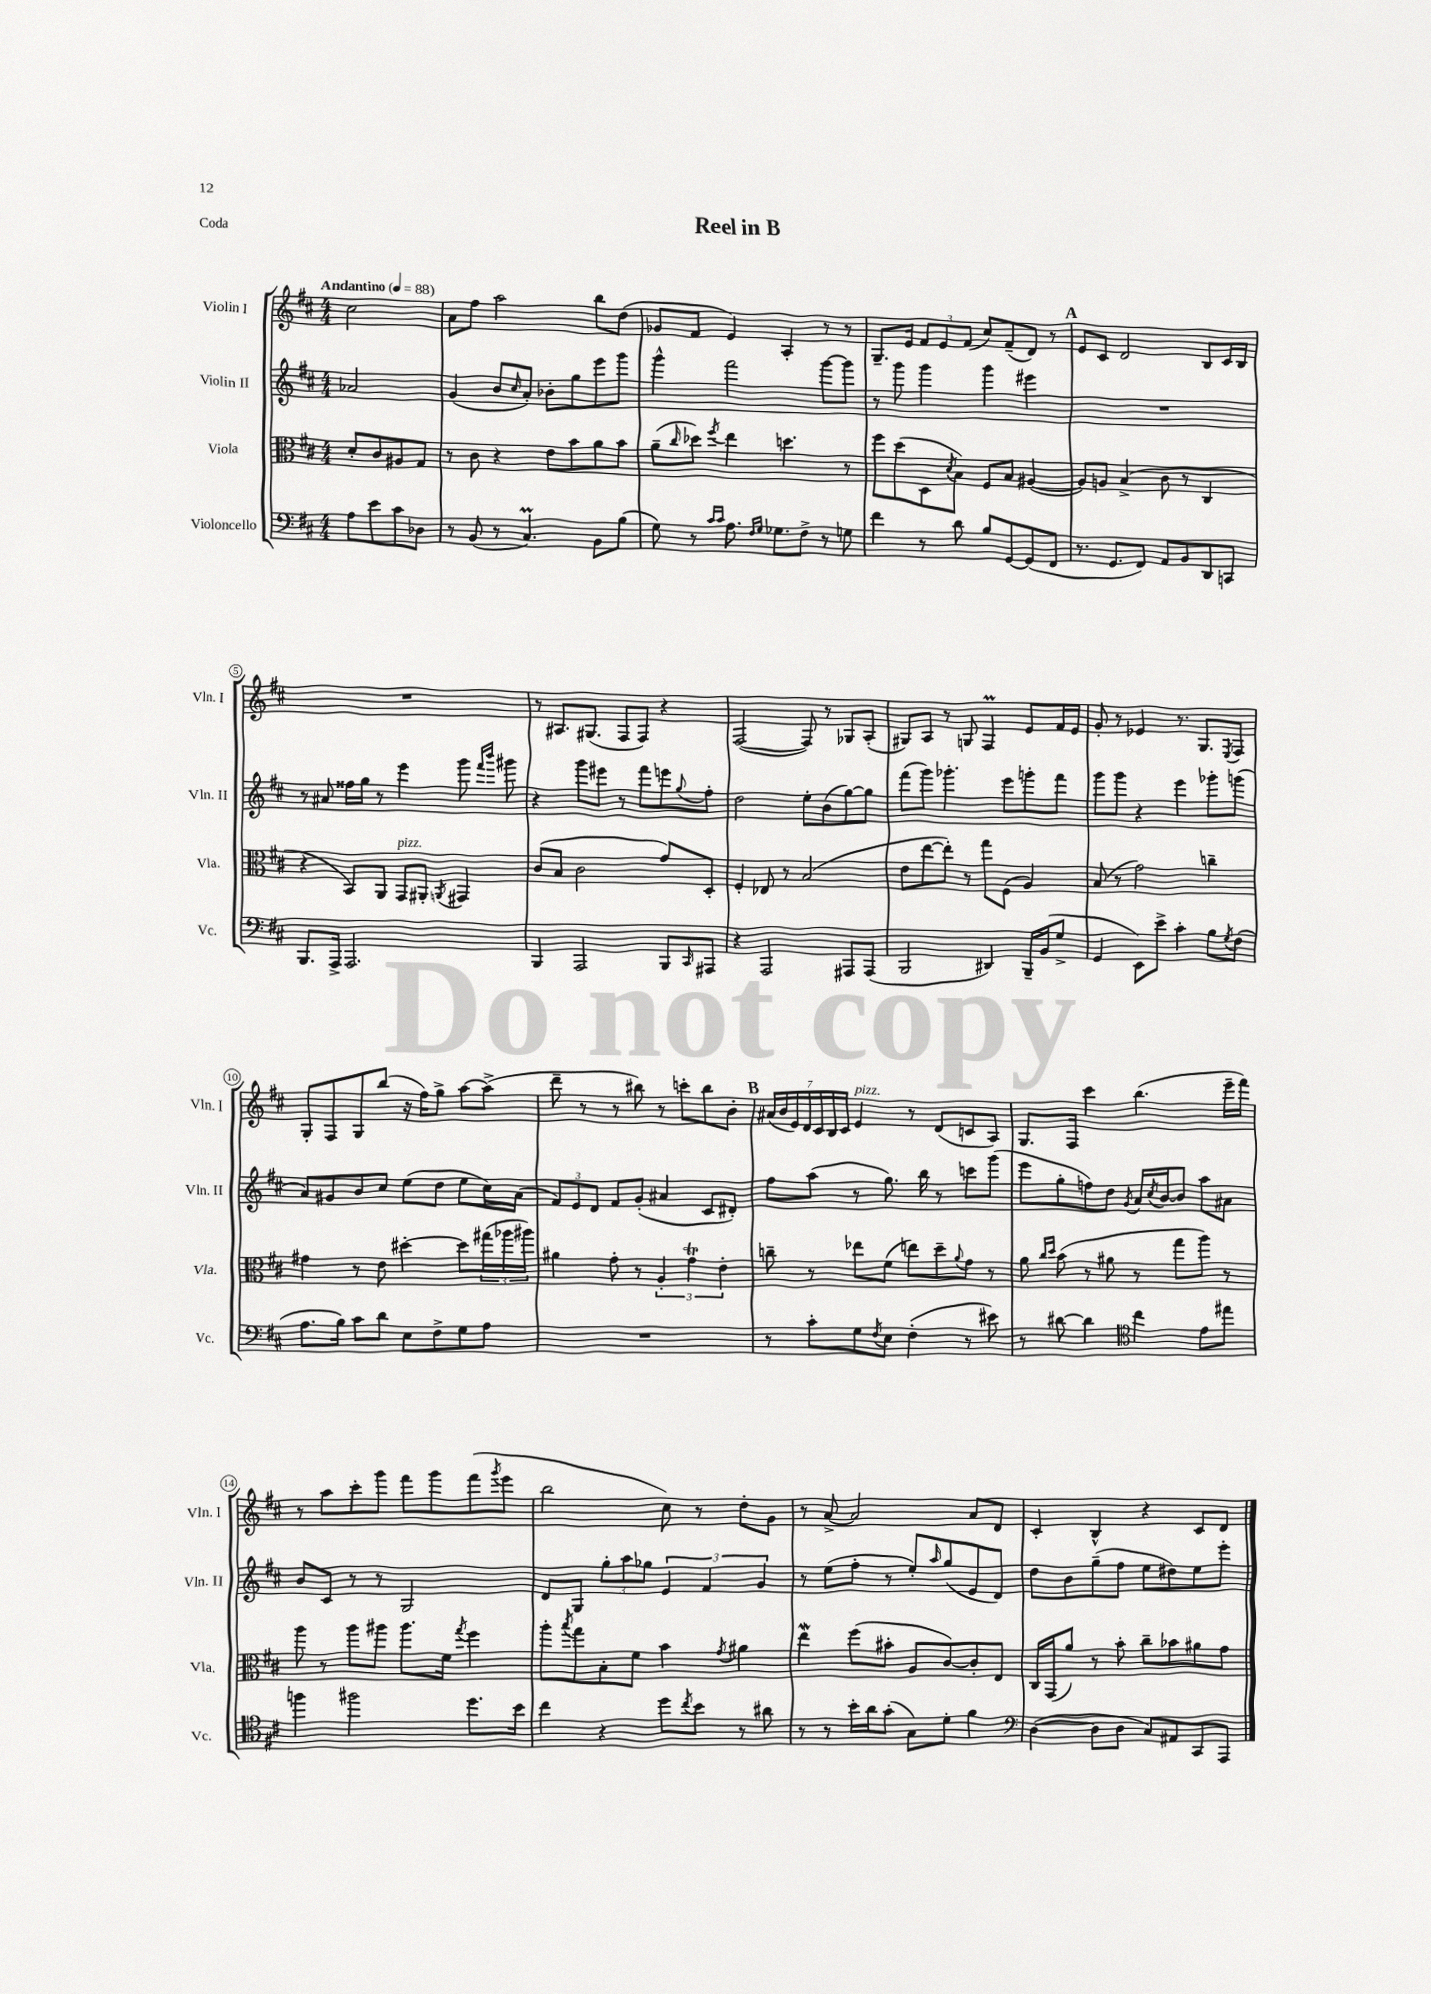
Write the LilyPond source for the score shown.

\header { title = "Reel in B" piece = "Coda" }
<<
\new StaffGroup <<
\new Staff = "s0" \with { instrumentName = "Violin I" shortInstrumentName = "Vln. I" } {
    \clef treble \key d \major \numericTimeSignature \time 4/4 \partial 2 \tempo "Andantino" 4 = 88
    cis''2 |
    a'8 fis''8 a''2 b''8 d''8( |
    ges'8 fis'8 e'4) a4-. r8 r8 |
    g8.-- e'16 \tuplet 3/2 { fis'8 e'8 fis'8( } cis''8) fis'8--( d'8) r8 |
    \mark \markup { \bold "A" } e'8 cis'8 d'2 b8 cis'16 b16 |
    R1 |
    r8 ais8. gis8.( fis8 fis8) r4 |
    fis2~( fis8) r8 ges8 a8-.( |
    gis8) a8 r8 g8 fis4\prall e'8 fis'16 e'16 |
    g'8-. r8 ees'4 r8. g8. \acciaccatura { e8 } fis8 |
    g8-. fis8 g8 b''8( r16 fis''16) g''8-> a''8~ a''8->( |
    d'''8-- r8 r8 bis''8) r8 c'''8-. bis''8 b'8-. |
    \mark \markup { \bold "B" } \tuplet 7/4 { ais'16( b'16 e'16) d'16 cis'16 b16 cis'16 } e'4^\markup { \italic "pizz." } r8 d'8( c'8 a8) |
    g8. fis16 cis'''4 b''4.( e'''16-- fis'''16) |
    r8 a''8 cis'''8-. g'''8 fis'''8 g'''8 fis'''8( \acciaccatura { g'''8 } e'''8 |
    b''2 cis''8) r8 d''8-. g'8 |
    r8 a'8~-> a'2 a'8 d'8 |
    cis'4-. b4-^ r4 cis'8 d'8 \bar "|." |
}
\new Staff = "s1" \with { instrumentName = "Violin II" shortInstrumentName = "Vln. II" } {
    \clef treble \key d \major \numericTimeSignature \time 4/4 \partial 2
    aes'2 |
    g'4( b'8 \grace { cis''16 } a'8-.) bes'8-. g''8 e'''8 g'''8 |
    g'''4-^ fis'''2 g'''8~ g'''8 |
    r8 g'''8 g'''4 g'''4 eis'''4 |
    \mark \markup { \bold "A" } R1 |
    r8 ais'8 fisis''16 g''16 r8 e'''4 g'''8 \grace { fis'''16 b'''16 } gis'''8 |
    r4 g'''8 eis'''8 r8 fis'''8 e'''8 \appoggiatura { g''8 } fis''8-. |
    d''2 e''8-. b'8( g''8~) g''8 |
    fis'''8( g'''8) ges'''4.-. e'''8 g'''8-. fis'''8 |
    g'''8 g'''8 r4 e'''4 ges'''8-. g'''8( |
    a'8) gis'8 b'8 cis''8 e''8( d''8 e''8 cis''16) a'16( |
    \tuplet 3/2 { fis'8) e'8 d'8 } fis'8 g'8-.( ais'4 cis'8 dis'8-.) |
    \mark \markup { \bold "B" } fis''8 a''8( r8 g''8.) b''16 r8 c'''8 g'''8( |
    e'''8 g''8-. f''8) d''8 \acciaccatura { g'8 } a'16 \acciaccatura { cis''8 } b'16~ b'8 a''8 ais'8 |
    b'8 cis'8 r8 r8 g2 |
    d'8 g8 \tuplet 3/2 { g''8-. a''8 ges''8 } \tuplet 3/2 { e'4 fis'4 g'4 } |
    r8 e''8( fis''8-. r8 e''8-.) \grace { a''16 } g''8( e'8 d'8) |
    d''8 b'8 g''8--( fis''8 e''8 dis''8) e''8 e'''8-. \bar "|." |
}
\new Staff = "s2" \with { instrumentName = "Viola" shortInstrumentName = "Vla." } {
    \clef alto \key d \major \numericTimeSignature \time 4/4 \partial 2
    d'8-. cis'8 ais8 g8 |
    r8 cis'8 r4 e'8 b'8 a'8 b'8 |
    a'8--( \grace { cis''16 } des''8) \acciaccatura { fis''8 } e''4 d''4. r8 |
    fis''8 d''8( d8 \acciaccatura { d'8 } b8) fis8 b8 ais4~( |
    \mark \markup { \bold "A" } ais8) a8 b4->( cis'8 r8 cis4 |
    r4 b,8) a,8 g,8^\markup { \italic "pizz." } ais,8-. \acciaccatura { a,8 } gis,4 |
    cis'8( b8 cis'2 g'8) d8-. |
    fis4-. ees8 r8 b2( |
    e'8 e''8~ e''8-.) r8 g''8 fis8( a4) |
    b8( r8 g'2) c''4-- |
    gis'4 r8 e'8 dis''4~-. dis''8 \tuplet 3/2 { gis''16( aes''16 ais''16) } |
    ais'4 g'8-. r8 \tuplet 3/2 { a4-. g'4\trill e'4-. } |
    \mark \markup { \bold "B" } c''8-- r8 ees''8 fis'8( e''8) d''8-- \appoggiatura { a'8 } g'8 r8 |
    a'8 \grace { cis''16 d''16 } b'8( r8 ais'8 r8 g''8 a''8) r8 |
    a''8 r8 a''8 ais''8 ais''8. fis'16 \acciaccatura { g''8 } fis''4 |
    a''8-. \acciaccatura { b''8 } g''8 b8-. fis'8 b'4 \acciaccatura { g'8 } ais'4 |
    e''4\mordent fis''8( bis'8-. a8 cis'8~) cis'8-. e8 |
    cis16 g,16( a'8) r8 b'8-. cis''8-- bes'8 ais'8 g'8 \bar "|." |
}
\new Staff = "s3" \with { instrumentName = "Violoncello" shortInstrumentName = "Vc." } {
    \clef bass \key d \major \numericTimeSignature \time 4/4 \partial 2
    a8 e'8 cis'8 des8 |
    r8 b,8( r8 cis4.\prall) b,8 b8( |
    g8) r8 \grace { cis'16 cis'16 } a8. \grace { fis16 g16 } ges8. fis8-> r8 g8 |
    fis'4 r8 d'8 b8 g,8~ g,8( fis,8 |
    \mark \markup { \bold "A" } r8. g,8. fis,8) a,8 b,8 d,8 c,8 |
    b,,8. a,,16-> a,,2. |
    b,,4 a,,2 b,,8 \grace { cis,16 } ais,,8 |
    r4 a,,2 ais,,8 ais,,8( |
    b,,2 dis,4) b,,16-- b,16( g8-> |
    g,4 e,8) e'8-> cis'4-. b8 \acciaccatura { g8 } fis8( |
    a8. b16) cis'8 d'8 e8 fis8-> g8 a8 |
    R1 |
    \mark \markup { \bold "B" } r8 cis'8-. g8 \acciaccatura { fis8 } e8 fis4-.( r8 eis'8) |
    r8 dis'8~ dis'4 \clef tenor cis''4 e'8 eis''8 |
    f''4 fis''2 d''8. b'16 |
    cis''4 r4 d''8 \acciaccatura { cis''8 } b'8 r8 ais'8 |
    r8 r8 b'16-. a'16 g'8-.( g8) d'8-. fis'4 |
    \clef bass d4~( d8 d8 cis8) ais,8 cis,8 a,,8 \bar "|." |
}
>>
>>
\layout { \context { \Score \override BarNumber.stencil = #(make-stencil-circler 0.1 0.3 ly:text-interface::print) } }
